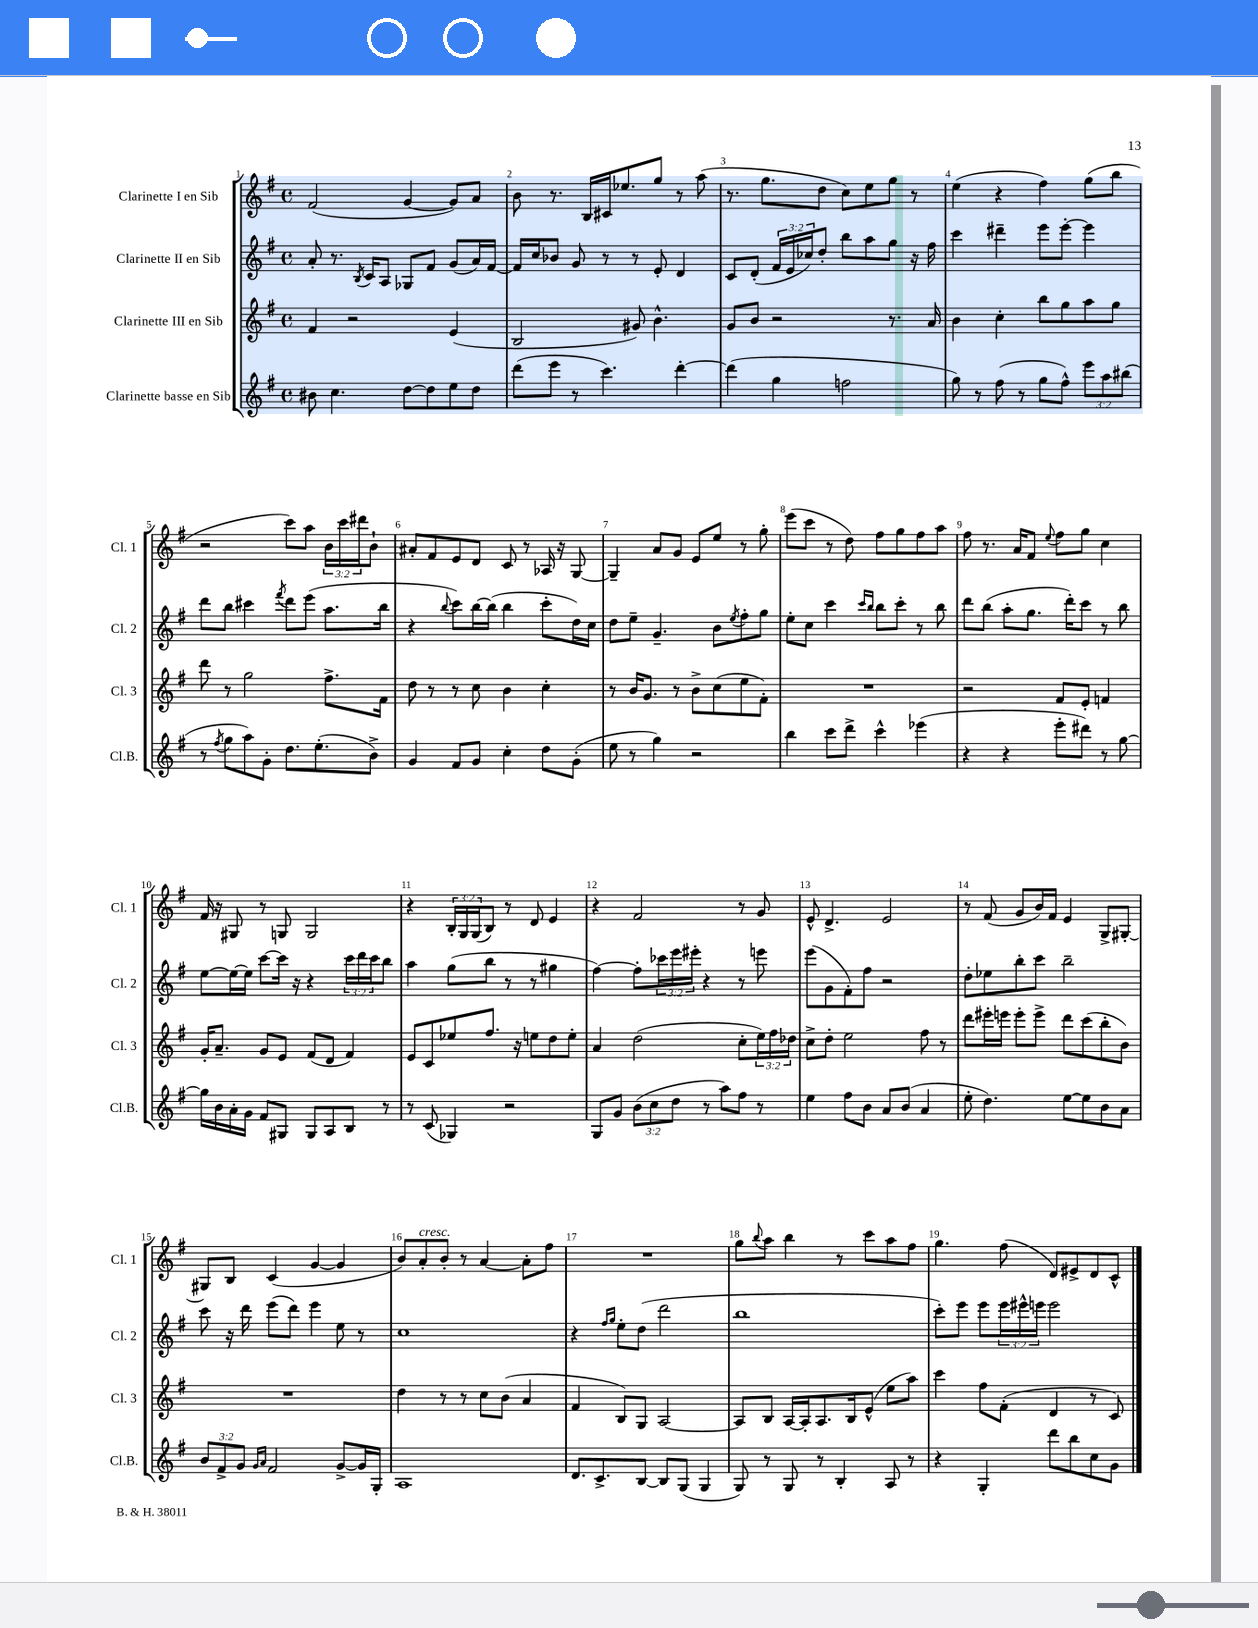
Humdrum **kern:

**kern	**kern	**kern	**kern
*part4	*part3	*part2	*part1
*staff4	*staff3	*staff2	*staff1
*I"Clarinette basse en Sib	*I"Clarinette III en Sib	*I"Clarinette II en Sib	*I"Clarinette I en Sib
*I'Cl.B.	*I'Cl. 3	*I'Cl. 2	*I'Cl. 1
*clefG2	*clefG2	*clefG2	*clefG2
*k[f#]	*k[f#]	*k[f#]	*k[f#]
*M4/4	*M4/4	*M4/4	*M4/4
*met(c)	*met(c)	*met(c)	*met(c)
=1	=1	=1	=1
8b#X\	4f#/	8a'/	(2f#/
4.cc\	.	8.r	.
.	2r	.	.
.	.	8qB/	.
.	.	16c/KL	.
.	.	8A/J	.
[8dd\L	.	8G-X/L	[4g/
8dd\]	.	8f#/J	.
8ee\	(4e/	(8g/L	8g/L])
8dd\J	.	16a/L)	8a/J
.	.	[16f#/JJ	.
=2	=2	=2	=2
(8ddd\L	2B/	16f#/LL]	8b\
.	.	16cc/J	.
8eee\J	.	8b-X/J	8.r
8r	.	8g/	.
.	.	.	16B/LL
4.ccc\)	.	8r	16c#X/J
.	.	.	8.ee-X/
.	8g#X/)	8r	.
.	4.b^^\	8e'/	8gg/J
[4ddd'\	.	4d/	8r
.	.	.	(8aa\
=3	=3	=3	=3
(4ddd\]	8g/L	8c/L	8.r
.	8b/J	(8d'/J	.
.	.	.	8.gg\L
4gg\	2r	24f#/LL	.
.	.	24e/	.
.	.	24cc-X/J)	.
.	.	8dd'/J	8dd\J
2ffn\	.	8bb\L	8cc\L)
.	.	8aa\	8ee\
.	8.r	8gg\J	8gg\J
.	.	16r	8r
.	16a/	16ff#\	.
=4	=4	=4	=4
8gg\)	4b\	4ccc\	(4ee\
8r	.	.	.
(8ff#\	4cc'\	4ddd#X~\	4r
8r	.	.	.
8gg\L	8bb\L	8eee\L	4ff#\)
8ff#^^\J)	8gg\	[8eee'\J	.
12eee\L	8aa\	4eee\]	(8gg\L
12aa\	.	.	.
.	8gg\J	.	8bb\J
(12bb#X\J	.	.	.
!!LO:LB:g=z
=5	=5	=5	=5
8r	8ddd\	8ddd\L	2r
8qff#/	.	.	.
8gg\L	8r	8bb\J	.
8aa\)	2gg\	4ccc#X\	.
8g'\J	.	.	.
.	.	8qfff#/	.
8.dd\L	.	8ddd\L	8ccc\L)
.	.	(8eee\J	8aa\J
(8.ee'\	.	.	.
.	8.ff#^\L	8.aa\L	24b\LL
.	.	.	24ccc\
.	.	.	24ddd#X\J
8b^\J)	.	.	8b`\J
.	16f#\Jk	16bb\Jk	.
=6	=6	=6	=6
4g/	8dd\	4r	8a#X'/L
.	8r	.	8f#/
.	.	8qqbb/	.
8f#/L	8r	8ccc\L)	8e/
8g/J	8cc\	[16bb\L	8d/J
.	.	(16bb\JJ]	.
4cc'\	4b\	4bb\	8c/
.	.	.	8r
8dd\L	4cc'\	8ccc'\L	16A-X/
.	.	.	16r
(8g'\J	.	16dd\L)	[8G/
.	.	16cc\JJ	.
=7	=7	=7	=7
8ee\	8r	8dd\L	4G~/]
8r	16b/KL	8ee~\J	.
.	8.g/J	.	.
4gg\)	.	4.g~/	8a/L
.	8r	.	8g/J
2r	8b^\L	.	8e/L
.	(8cc\	8b\L	8ee/J
.	.	8qee/	.
.	8ee\	8ff#'\	8r
.	8f#'\J)	8gg\J	8gg'\
=8	=8	=8	=8
4bb\	1r	8ee'\L	(8eee\L
.	.	8cc\J	8ccc\J
8ccc\L	.	4ccc\	8r
8ddd^\J	.	.	8dd\)
.	.	16qqccc/LL	.
.	.	16qqbb/JJ	.
4ccc^^\	.	8bb\L	8ff#\L
.	.	8ccc'\J	8gg\
(4eee-X\	.	8r	8ff#\
.	.	8bb\	8aa\J
=9	=9	=9	=9
4r	2r	8ddd\L	8ff#\
.	.	(8bb\J	8.r
4r	.	8aa'\L	.
.	.	.	16a/KL
.	.	8.gg\J	8f#/J
.	.	.	8qqee/
8eee'\L	8f#/L	.	8ff#\L
.	.	16ddd'\KL)	.
8ddd#X\J)	8e'/J	8ccc\J	8gg\J
8r	4fn/	8r	4cc\
[8gg\	.	8bb\	.
!!LO:LB:g=z
=10	=10	=10	=10
16gg\LL]	16g'/KL	[8ee\L	16f#/
16b\	8.a~/J	.	16r
16a'\	.	16ee\L_	8G#X/
16g\JJ	.	16ee\JJ]	.
8f#/L	8g/L	[8ccc\L	8r
8G#X/J	8e/J	16ccc\Jk]	8Gn/
.	.	16r	.
8G#/L	(8f#/L	4r	2G/
8A/	8d/J	.	.
8B/J	4f#/)	24ccc\LL	.
.	.	24ddd\	.
.	.	24ccc\J	.
8r	.	8bb\J	.
=11	=11	=11	=11
8r	8e/L	4aa\	4r
(8c/	8c/	.	.
4G-X/)	8ee-X/	(8gg\L	24B'/LL
.	.	.	24G/
.	.	.	(24G/J
.	8.ff#/J	8bb\J	8B/J)
2r	.	8r	8r
.	16r	.	.
.	8een\L	8r	8d/
.	8dd\	4gg#X\	4e/
.	8ee'\J	.	.
=12	=12	=12	=12
8G/L	4a/	[4ff#\)	4r
8g/J	.	.	.
(12b\L	(2dd\	8ff#'\L]	2f#/
12cc\	.	.	.
.	.	24ccc-X\L	.
12dd\J	.	24eee\	.
.	.	24eee#X'\JJ	.
8r	.	4r	.
8aa\L)	.	.	.
8ff#\J	8cc'\L	8r	8r
8r	24ee\L)	8eeen\	8g/
.	24ff#\	.	.
.	24dd-X\JJ	.	.
=13	=13	=13	=13
4ee\	8cc^\L	(8eee\L	8e^^/
.	8dd'\J	8g\	4.d^/
8ff#\L	2ee\	8f#'\)	.
8b\J	.	8ff#\J	.
8a/L	.	2r	2e/
(8b/J	.	.	.
4a/	8ff#\	.	.
.	8r	.	.
=14	=14	=14	=14
8ee'\	8ddd\L	8dd'\L	8r
4.dd\)	16eee#X'\L	8ee-X\	(8f#/
.	16eeen\JJ	.	.
.	8eee'\L	8bb'\	8g/L
.	8eee^\J	8ccc\J	16b/L)
.	.	.	16f#/JJ
[8ee\L	8ddd\L	2bb~\	4e/
8ee\]	(8ccc\	.	.
8b\	8bb'\	.	8G^/L
8a\J	8b\J)	.	[8G#X'/J
!!LO:LB:g=z
=15	=15	=15	=15
12b/L	1r	8ccc\	8G#X/L]
12f#^/	.	.	.
.	.	16r	8B/J
12g/J	.	.	.
.	.	16ddd\	.
16qqg/LL	.	.	.
16qqa/JJ	.	.	.
2f#/	.	(8eee\L	(4c/
.	.	8ddd\J)	.
.	.	4eee\	[4g/
[8g^/L	.	8ee\	4g/]
16g/L]	.	8r	.
16G'/JJ	.	.	.
=16	=16	=16	=16
1A	4dd\	1cc	8b/L)
!	!	!	!LO:TX:a:i:t=cresc.
.	.	.	8a'/
.	8r	.	8b'/J
.	8r	.	8r
.	8cc\L	.	[4a/
.	(8b\J	.	.
.	4a/	.	8a'\L]
.	.	.	8ff#\J
=17	=17	=17	=17
8.d/L	4f#/	4r	1r
8.c^/	.	.	.
.	.	16qqff#/LL	.
.	.	16qqgg/JJ	.
.	8B/L)	8ee'\L	.
[8B/J	8G/J	(8dd\J	.
8B/L]	[2A/	2ddd\	.
(8G/J	.	.	.
4G/	.	.	.
=18	=18	=18	=18
8G/)	8A/L]	1bb	8gg\L
.	.	.	8qqbb/
8r	8B/J	.	8aa\J
8G/	[16A/LL	.	4bb\
.	16A'/J]	.	.
8r	8.A/	.	.
4B'/	.	.	8r
.	16B/k	.	.
.	(8e^^/J	.	8ccc\L
8A/	8ee\L	.	8aa\
8r	8aa\J)	.	8ff#\J
=19	=19	=19	=19
4r	4ccc\	8ccc'\L)	4.gg\
.	.	8eee\J	.
4G'/	8ff#\L	8eee\L	.
.	(8f#'\J	24eee\L	(8ff#\
.	.	24eee#X^^\	.
.	.	24eeen\JJ	.
8ddd\L	4d/	2eee\	8d/L)
8bb\	.	.	8e#X^/
8cc\	8r	.	8d/
8g\J	8c/)	.	8c^^/J
==	==	==	==
*-	*-	*-	*-
